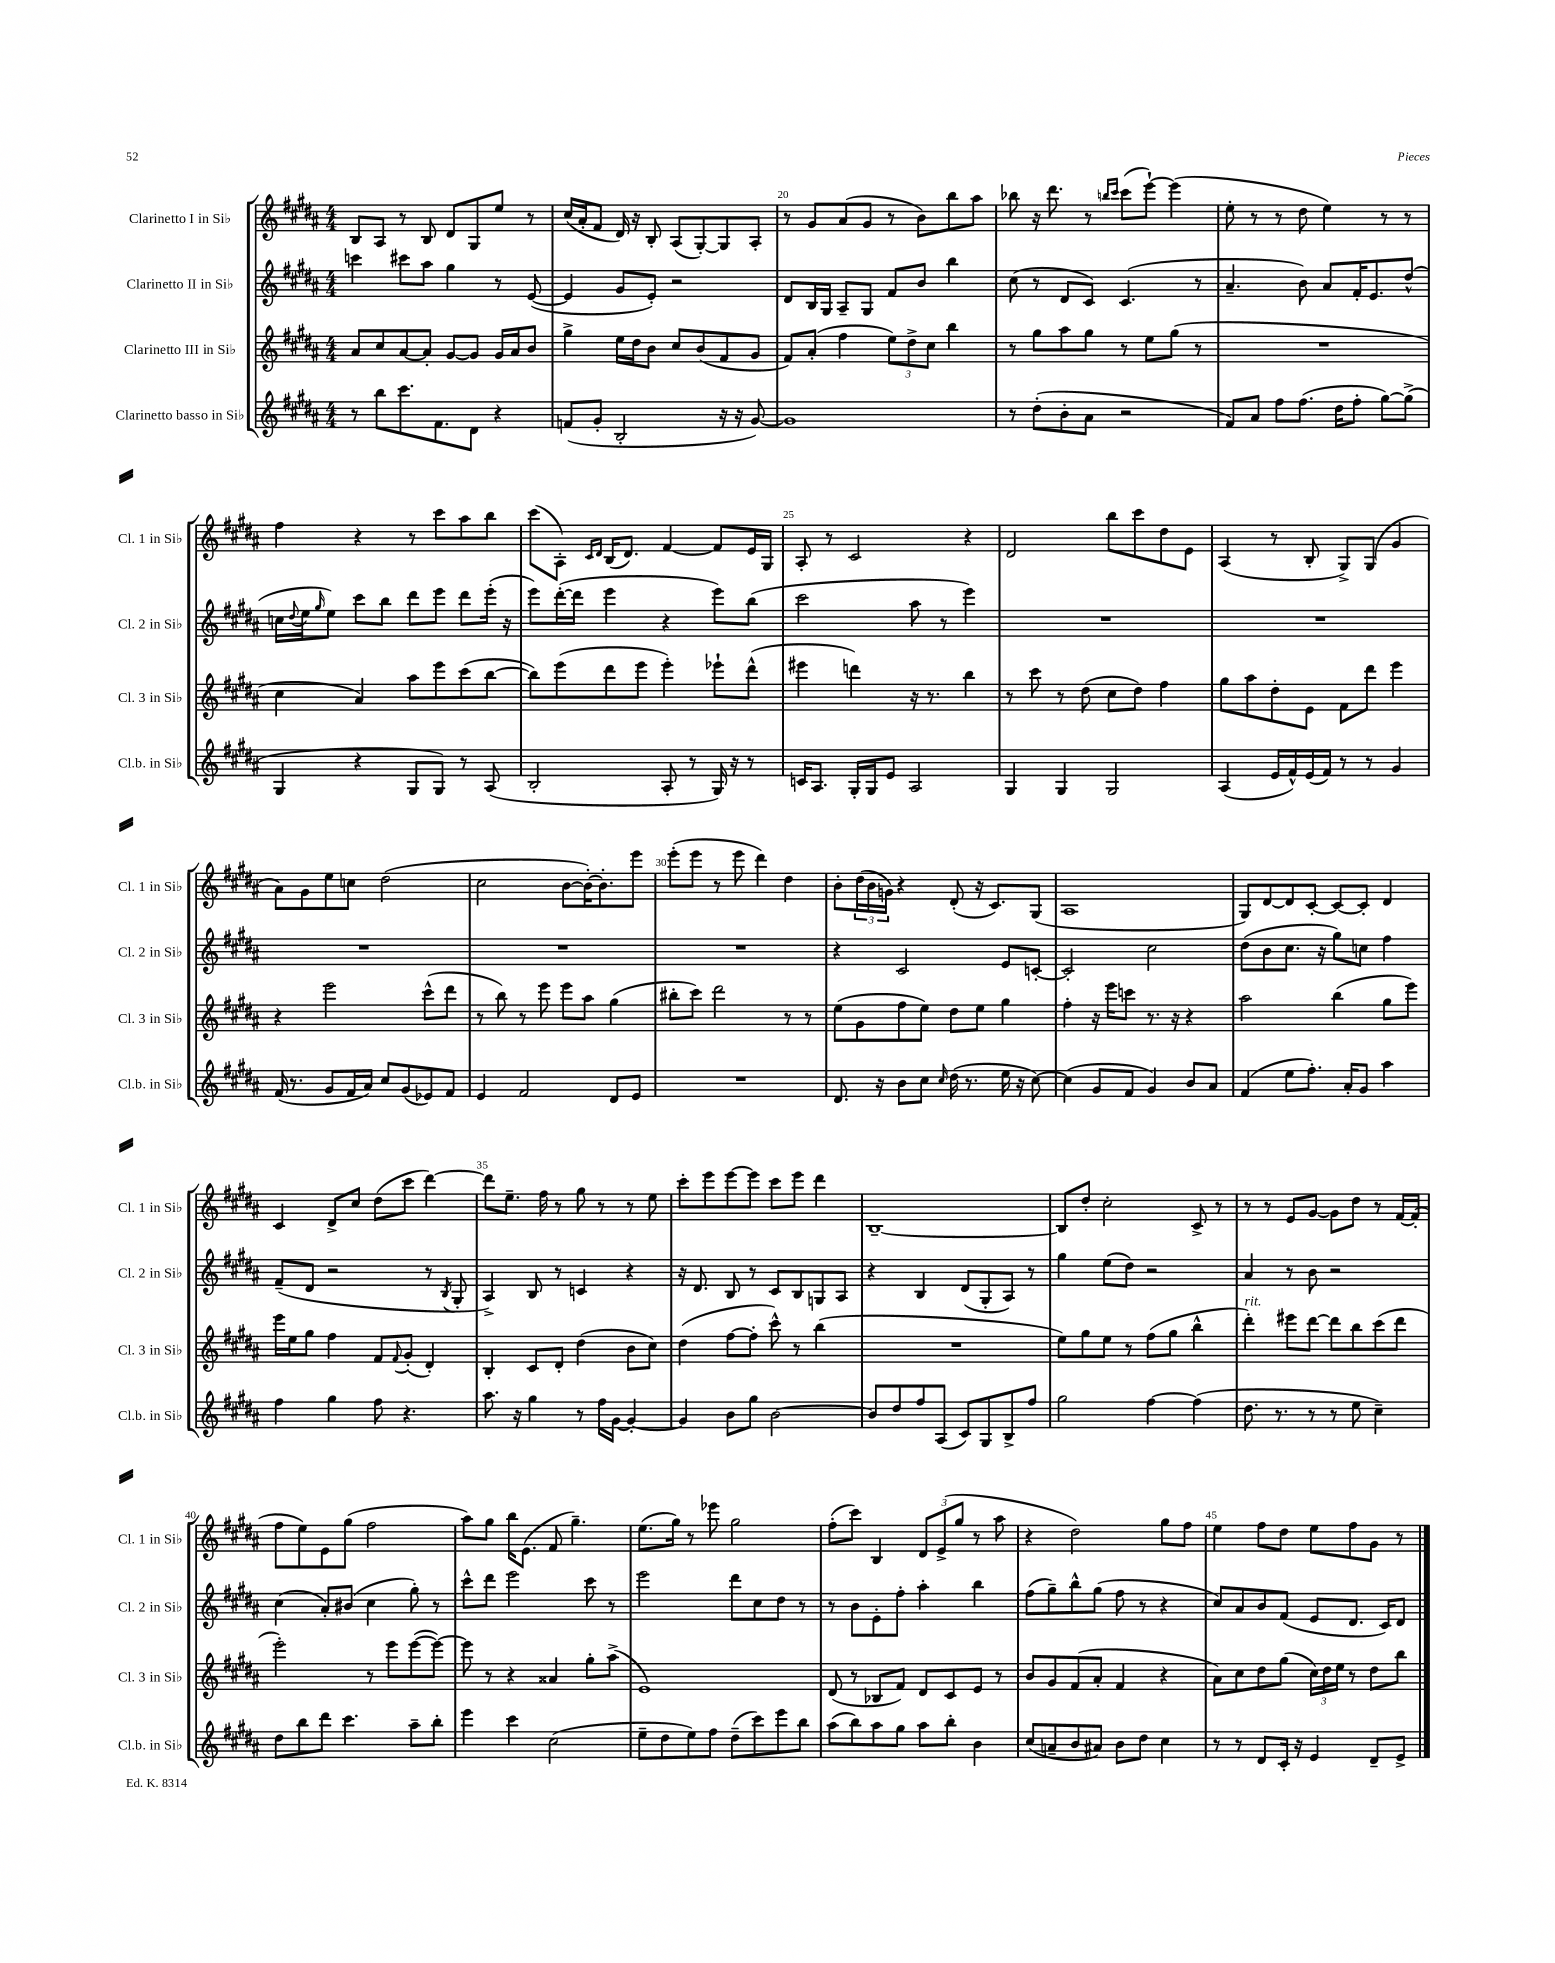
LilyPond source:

<<
\new StaffGroup <<
\new Staff = "s0" \with { instrumentName = "Clarinetto I in Sib" shortInstrumentName = "Cl. 1 in Sib" } {
    \clef treble \key b \major \numericTimeSignature \time 4/4
    b8 ais8 r8 b8 dis'8 gis8 e''8 r8 |
    cis''16( ais'16-. fis'8 dis'16) r16 b8-. ais8( gis8~-.) gis8 ais8-. |
    r8 gis'8 ais'8( gis'8 r8 b'8) b''8 ais''8 |
    bes''8 r16 dis'''8. r8 \grace { b''16 cis'''16 } cis'''8( e'''8~-!) e'''4( |
    e''8-. r8 r8 dis''8 e''4) r8 r8 |
    fis''4 r4 r8 cis'''8 ais''8 b''8 |
    cis'''8( ais8-.) \grace { cis'16 dis'16 } b16( dis'8.) fis'4~ fis'8 e'16 gis16 |
    ais8-. r8 cis'2 r4 |
    dis'2 b''8 cis'''8 dis''8 e'8 |
    ais4( r8 b8-. gis8->) gis8( gis'4 |
    ais'8) gis'8 e''8 c''8 dis''2( |
    cis''2 b'8~ b'16~-.) b'8.-. e'''8 |
    e'''8-.( e'''8 r8 e'''8 dis'''4) dis''4 |
    b'8-. \tuplet 3/2 { dis''16( b'16 g'16) } r4 dis'8-.( r16 cis'8.) gis8( |
    ais1 |
    gis8) dis'8~ dis'8 cis'8~-. cis'8~ cis'8-. dis'4 |
    cis'4 dis'8-> cis''8 dis''8( cis'''8 dis'''4~) |
    dis'''8 e''8.-- fis''16 r8 gis''8 r8 r8 e''8 |
    cis'''8-. e'''8 e'''8~ e'''8 cis'''8 e'''8 dis'''4 |
    b1~-- |
    b8 dis''8-. cis''2-. cis'8-> r8 |
    r8 r8 e'8 gis'8~ gis'8 dis''8 r8 fis'16~ fis'16-.( |
    fis''8 e''8) e'8 gis''8( fis''2 |
    ais''8) gis''8 b''16 e'8.( fis'8 gis''4.--) |
    e''8.( gis''16) r8 ees'''8 gis''2 |
    fis''8-.( cis'''8) b4 \tuplet 3/2 { dis'8 e'8->( gis''8 } r8 ais''8 |
    r4 dis''2) gis''8 fis''8 |
    e''4 fis''8 dis''8 e''8 fis''8 gis'8 r8 \bar "|." |
}
\new Staff = "s1" \with { instrumentName = "Clarinetto II in Sib" shortInstrumentName = "Cl. 2 in Sib" } {
    \clef treble \key b \major \numericTimeSignature \time 4/4
    c'''4 cis'''8 ais''8 gis''4 r8 e'8~( |
    e'4 gis'8 e'8-.) r2 |
    dis'8 b16 gis16 ais8-- gis8 fis'8 b'8 b''4 |
    cis''8( r8 dis'8 cis'8) cis'4.( r8 |
    ais'4.-- b'8) ais'8 fis'16-. e'8. dis''8-^( |
    c''16 \appoggiatura { dis''8 } e''16 \grace { gis''16 } e''8) cis'''8 b''8 dis'''8 e'''8 dis'''8 e'''16-.( r16 |
    e'''8) dis'''16~-.( dis'''16 e'''4 r4 e'''8) b''8( |
    cis'''2 ais''8 r8 e'''4) |
    R1 |
    R1 |
    R1 |
    R1 |
    R1 |
    r4 cis'2 e'8 c'8~-. |
    c'2-. cis''2 |
    dis''8( b'8 cis''8. r16 gis''8) c''8 fis''4 |
    fis'8--( dis'8 r2 r8 \acciaccatura { b8 } gis8-. |
    ais4->) b8 r8 c'4 r4 |
    r16 dis'8. b8 r8 cis'8 b8 g8 ais8 |
    r4 b4 dis'8( gis8-. ais8) r8 |
    gis''4 e''8( dis''8) r2 |
    ais'4 r8 b'8 r2 |
    cis''4( ais'8-.) bis'8( cis''4 gis''8-.) r8 |
    cis'''8-^ dis'''8 e'''2 cis'''8 r8 |
    e'''2 dis'''8 cis''8 dis''8 r8 |
    r8 b'8 e'8-. fis''8-. ais''4-. b''4 |
    fis''8( gis''8--) b''8-^ gis''8( fis''8 r8 r4 |
    cis''8) ais'8 b'8 fis'8( e'8 dis'8. cis'16) dis'8 \bar "|." |
}
\new Staff = "s2" \with { instrumentName = "Clarinetto III in Sib" shortInstrumentName = "Cl. 3 in Sib" } {
    \clef treble \key b \major \numericTimeSignature \time 4/4
    ais'8 cis''8 ais'8~ ais'8-. gis'8~ gis'8 gis'16 ais'16 b'8 |
    gis''4-> e''16 dis''16 b'8 cis''8 b'8( fis'8 gis'8 |
    fis'8) ais'8-.( fis''4 \tuplet 3/2 { e''8) dis''8-> cis''8 } b''4 |
    r8 gis''8 ais''8 gis''8 r8 e''8 gis''8( r8 |
    R1 |
    cis''4 ais'4) ais''8 e'''8 cis'''8( b''8~ |
    b''8) e'''8( dis'''8 e'''8 e'''4-.) ees'''8-! dis'''8-^( |
    eis'''4 d'''4) r16 r8. b''4 |
    r8 cis'''8 r8 dis''8( cis''8 dis''8) fis''4 |
    gis''8 ais''8 dis''8-. e'8 fis'8 dis'''8 e'''4 |
    r4 e'''2 cis'''8-^( dis'''8 |
    r8 b''8) r8 e'''8 e'''8 ais''8 gis''4( |
    bis''8-. cis'''8) dis'''2 r8 r8 |
    e''8( gis'8 fis''8 e''8) dis''8 e''8 gis''4 |
    fis''4-. r16 e'''16 c'''8 r8. r16 r4 |
    ais''2 b''4( gis''8 e'''8) |
    e'''16 e''16 gis''8 fis''4 fis'8 \appoggiatura { fis'8 } gis'8-.( dis'4-.) |
    b4-. cis'8 dis'8-. dis''4( b'8 cis''8) |
    dis''4( fis''8~ fis''8-. cis'''8-^) r8 b''4( |
    R1 |
    e''8) gis''8 e''8 r8 fis''8( gis''8 b''4-^ |
    dis'''4-.^\markup { \italic "rit." }) eis'''8 dis'''8~ dis'''8 b''8 cis'''8( dis'''8 |
    e'''2-.) r8 e'''8 e'''8~( e'''8~) |
    e'''8 r8 r4 aisis'4 gis''8-. ais''8->( |
    e'1) |
    dis'8( r8 bes8 fis'8) dis'8 cis'8 e'8 r8 |
    b'8 gis'8 fis'8( ais'8-. fis'4 r4 |
    ais'8) cis''8 dis''8 gis''8( \tuplet 3/2 { cis''16) dis''16 e''16 } r8 dis''8 b''8 \bar "|." |
}
\new Staff = "s3" \with { instrumentName = "Clarinetto basso in Sib" shortInstrumentName = "Cl.b. in Sib" } {
    \clef treble \key b \major \numericTimeSignature \time 4/4
    r8 b''8 cis'''8. fis'8. dis'8 r4 |
    f'8( gis'8-. b2-. r16 r16 gis'8~) |
    gis'1 |
    r8 dis''8-.( b'8-. ais'8 r2 |
    fis'8) ais'8 fis''8 fis''8.( dis''16 fis''8-. gis''8~) gis''8->( |
    gis4 r4 gis8 gis8) r8 ais8( |
    b2-. ais8-. r8 gis16) r16 r8 |
    c'16 ais8. gis16-. gis16 e'8 ais2 |
    gis4 gis4 gis2 |
    ais4( e'16 fis'16-^) e'16( fis'16) r8 r8 gis'4 |
    fis'16( r8. gis'8 fis'16 ais'16) cis''8 gis'8( ees'8) fis'8 |
    e'4 fis'2 dis'8 e'8 |
    R1 |
    dis'8. r16 b'8 cis''8 \grace { cis''16 } dis''16( r8. e''16 r16 cis''8~) |
    cis''4( gis'8 fis'8 gis'4) b'8 ais'8 |
    fis'4( e''8 fis''8.-.) ais'16-. gis'8 ais''4 |
    fis''4 gis''4 fis''8 r4. |
    ais''8. r16 gis''4 r8 fis''16 gis'16~ gis'4~-. |
    gis'4 b'8 gis''8 b'2~ |
    b'8 dis''8 fis''8 ais8( cis'8) gis8 b8-> fis''8 |
    gis''2 fis''4~ fis''4( |
    dis''8. r8. r8 r8 e''8 cis''4--) |
    dis''8 b''8 dis'''8 cis'''4. ais''8-- b''8-. |
    e'''4 cis'''4 cis''2( |
    e''8-- dis''8 e''8) fis''8 dis''8--( cis'''8) e'''8 b''8 |
    ais''8( b''8) ais''8 gis''8 ais''8 b''8-. b'4 |
    cis''8( a'8-- b'8 ais'8) b'8 dis''8 cis''4 |
    r8 r8 dis'8 cis'16-. r16 e'4 dis'8-- e'8-> \bar "|." |
}
>>
>>
\layout { \context { \Score currentBarNumber = #18 \override BarNumber.break-visibility = ##(#f #t #t) barNumberVisibility = #(every-nth-bar-number-visible 5) } }
